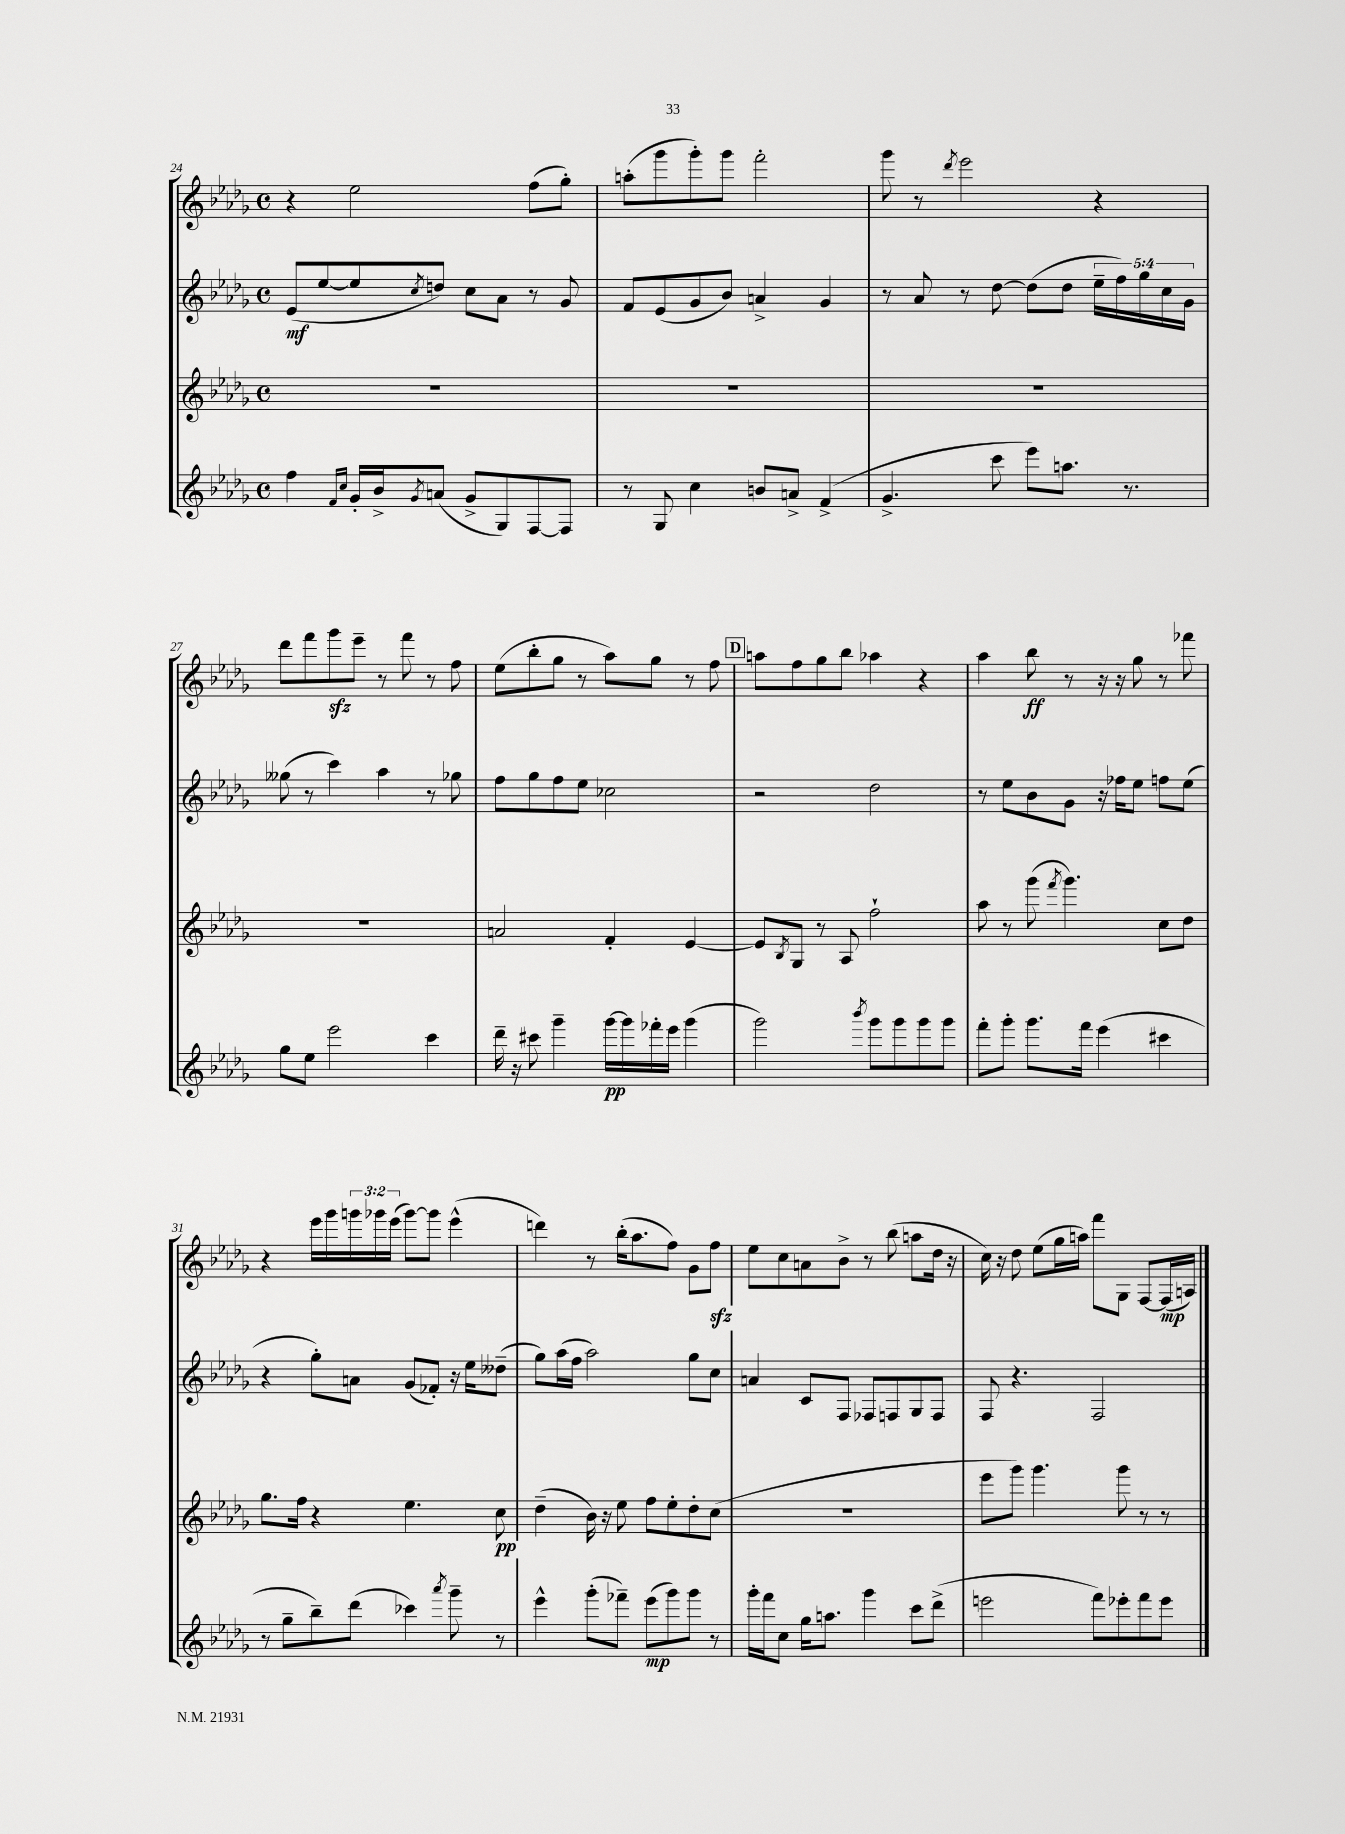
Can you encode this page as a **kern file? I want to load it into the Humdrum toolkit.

**kern	**dynam	**kern	**dynam	**kern	**dynam	**kern	**dynam
*part4	*part4	*part3	*part3	*part2	*part2	*part1	*part1
*staff4	*staff4	*staff3	*staff3	*staff2	*staff2	*staff1	*staff1
*clefG2	*	*clefG2	*	*clefG2	*	*clefG2	*
*k[b-e-a-d-g-]	*	*k[b-e-a-d-g-]	*	*k[b-e-a-d-g-]	*	*k[b-e-a-d-g-]	*
*M4/4	*	*M4/4	*	*M4/4	*	*M4/4	*
*met(c)	*	*met(c)	*	*met(c)	*	*met(c)	*
=24	=24	=24	=24	=24	=24	=24	=24
4ff\	.	1r	.	(8e-/L	mf	4r	.
.	.	.	.	[8ee-/	.	.	.
16qqf/LL	.	.	.	.	.	.	.
16qqcc/JJ	.	.	.	.	.	.	.
16g-'/LL	.	.	.	8ee-/]	.	2ee-\	.
16b-^/J	.	.	.	.	.	.	.
8qg-/	.	.	.	8qcc/	.	.	.
(8an/J	.	.	.	8ddn/J)	.	.	.
8g-^/L	.	.	.	8cc\L	.	.	.
8G-/)	.	.	.	8a-\J	.	.	.
[8F/	.	.	.	8r	.	(8ff\L	.
8F/J]	.	.	.	8g-/	.	8gg-'\J)	.
=25	=25	=25	=25	=25	=25	=25	=25
8r	.	1r	.	8f/L	.	(8aan'\L	.
8G-/	.	.	.	(8e-/	.	8ggg-\	.
4cc\	.	.	.	8g-/	.	8ggg-'\)	.
.	.	.	.	8b-/J)	.	8ggg-\J	.
8bn/L	.	.	.	4an^/	.	2fff'\	.
8an^/J	.	.	.	.	.	.	.
(4f^/	.	.	.	4g-/	.	.	.
=26	=26	=26	=26	=26	=26	=26	=26
4.g-^/	.	1r	.	8r	.	8ggg-\	.
.	.	.	.	8a-/	.	8r	.
.	.	.	.	.	.	8qddd-/	.
.	.	.	.	8r	.	2eee-\	.
8ccc\	.	.	.	[8dd-\	.	.	.
8eee-\L)	.	.	.	(8dd-\L]	.	.	.
8.aan\J	.	.	.	8dd-\J	.	.	.
.	.	.	.	20ee-~\LL	.	4r	.
.	.	.	.	20ff\)	.	.	.
8.r	.	.	.	.	.	.	.
.	.	.	.	20gg-\	.	.	.
.	.	.	.	20cc\	.	.	.
.	.	.	.	20g-\JJ	.	.	.
!!LO:LB:g=z
=27	=27	=27	=27	=27	=27	=27	=27
8gg-\L	.	1r	.	(8gg--X\	.	8ddd-\L	.
8ee-\J	.	.	.	8r	.	8fff\	.
2eee-\	.	.	.	4ccc\)	.	8ggg-zz\	.
.	.	.	.	.	.	8eee-~\J	.
.	.	.	.	4aa-\	.	8r	.
.	.	.	.	.	.	8fff\	.
4ccc\	.	.	.	8r	.	8r	.
.	.	.	.	8gg-X\	.	8ff\	.
=28	=28	=28	=28	=28	=28	=28	=28
16ddd-~\	.	2an/	.	8ff\L	.	(8ee-\L	.
16r	.	.	.	.	.	.	.
8ccc#X\	.	.	.	8gg-\	.	8bb-'\	.
4ggg-~\	.	.	.	8ff\	.	8gg-\J	.
.	.	.	.	8ee-\J	.	8r	.
[16ggg-\LL	pp	4f'/	.	2cc-X\	.	8aa-\L)	.
16ggg-\]	.	.	.	.	.	.	.
16fff-X'\	.	.	.	.	.	8gg-\J	.
16eee-\JJ	.	.	.	.	.	.	.
(4ggg-\	.	[4e-/	.	.	.	8r	.
.	.	.	.	.	.	8ff\	.
!!LO:REH:place=s1:t=D
=29	=29	=29	=29	=29	=29	=29	=29
2ggg-\)	.	8e-/L]	.	2r	.	8aan\L	.
.	.	8qB-/	.	.	.	.	.
.	.	8G-/J	.	.	.	8ff\	.
.	.	8r	.	.	.	8gg-\	.
.	.	8A-/	.	.	.	8bb-\J	.
8qbbb-/	.	.	.	.	.	.	.
8ggg-\L	.	2ff`\	.	2dd-\	.	4aa-X\	.
8ggg-\	.	.	.	.	.	.	.
8ggg-\	.	.	.	.	.	4r	.
8ggg-\J	.	.	.	.	.	.	.
=30	=30	=30	=30	=30	=30	=30	=30
8fff'\L	.	8aa-\	.	8r	.	4aa-\	.
8ggg-'\J	.	8r	.	8ee-\L	.	.	.
8.ggg-\L	.	(8ggg-\	.	8b-\	.	8bb-\	ff
.	.	8qfff/	.	.	.	.	.
.	.	4.ggg-\)	.	8g-\J	.	8r	.
16fff\Jk	.	.	.	.	.	.	.
(4eee-\	.	.	.	16r	.	16r	.
.	.	.	.	16ff-X\KL	.	16r	.
.	.	.	.	8ee-\J	.	8gg-\	.
4ccc#X\	.	8cc\L	.	8ffn\L	.	8r	.
.	.	8dd-\J	.	(8ee-\J	.	8fff-X\	.
!!LO:LB:g=z
=31	=31	=31	=31	=31	=31	=31	=31
8r	.	8.gg-\L	.	4r	.	4r	.
8gg-~\L	.	.	.	.	.	.	.
.	.	16ff\Jk	.	.	.	.	.
8bb-~\)	.	4r	.	8gg-'\L)	.	16eee-\LL	.
.	.	.	.	.	.	16ggg-\	.
(8ddd-\J	.	.	.	8an\J	.	24gggn\	.
.	.	.	.	.	.	24ggg-X\	.
.	.	.	.	.	.	(24eee-\JJ	.
4ccc-X\)	.	4.ee-\	.	(8g-/L	.	[8ggg-\L)	.
.	.	.	.	8f-X'/J)	.	8ggg-\J]	.
8qaaa-/	.	.	.	.	.	.	.
8ggg-~\	.	.	.	16r	.	(4eee-^^\	.
.	.	.	.	16ee-\KL	.	.	.
8r	.	8cc\	pp	(8dd--X~\J	.	.	.
=32	=32	=32	=32	=32	=32	=32	=32
4eee-^^\	.	(4dd-~\	.	8gg-\L)	.	4dddn\)	.
.	.	.	.	(16aa-\L	.	.	.
.	.	.	.	16ff\JJ	.	.	.
(8ggg-'\L	.	16b-\)	.	2aa-\)	.	8r	.
.	.	16r	.	.	.	.	.
8fff-X~\J)	.	8ee-\	.	.	.	(16bb-'\KL	.
.	.	.	.	.	.	8.aa-\	.
(8eee-\L	mp	8ff\L	.	.	.	.	.
8ggg-\)	.	8ee-'\	.	.	.	8ff\J)	.
8ggg-\J	.	8dd-'\	.	8gg-\L	.	8g-\L	.
8r	.	(8cc\J	.	8cc\J	.	8ffzz\J	.
=33	=33	=33	=33	=33	=33	=33	=33
16ggg-'\LL	.	1r	.	4an/	.	8ee-\L	.
16fff\J	.	.	.	.	.	.	.
8cc\J	.	.	.	.	.	8cc\	.
16gg-\KL	.	.	.	8c/L	.	8an\	.
8.aan\J	.	.	.	.	.	.	.
.	.	.	.	8F/J	.	8b-^\J	.
4ggg-\	.	.	.	8F-X/L	.	8r	.
.	.	.	.	8Fn/	.	(8bb-\	.
8ccc\L	.	.	.	8G-/	.	8aan\L	.
(8ddd-^\J	.	.	.	8F/J	.	16dd-\Jk	.
.	.	.	.	.	.	16r	.
=34	=34	=34	=34	=34	=34	=34	=34
2eeen\	.	8eee-\L	.	8F/	.	16cc\)	.
.	.	.	.	.	.	16r	.
.	.	8ggg-\J)	.	4.r	.	8dd-\	.
.	.	4.ggg-\	.	.	.	(8ee-\L	.
.	.	.	.	.	.	16gg-\L	.
.	.	.	.	.	.	16aan\JJ)	.
8fff\L)	.	.	.	2F/	.	8fff\L	.
8eee-X'\	.	8ggg-\	.	.	.	8G-\J	.
8fff\	.	8r	.	.	.	[8F/L	.
8eee-\J	.	8r	.	.	.	(16F/L]	mp
.	.	.	.	.	.	16An/JJ)	.
==	==	==	==	==	==	==	==
*-	*-	*-	*-	*-	*-	*-	*-
